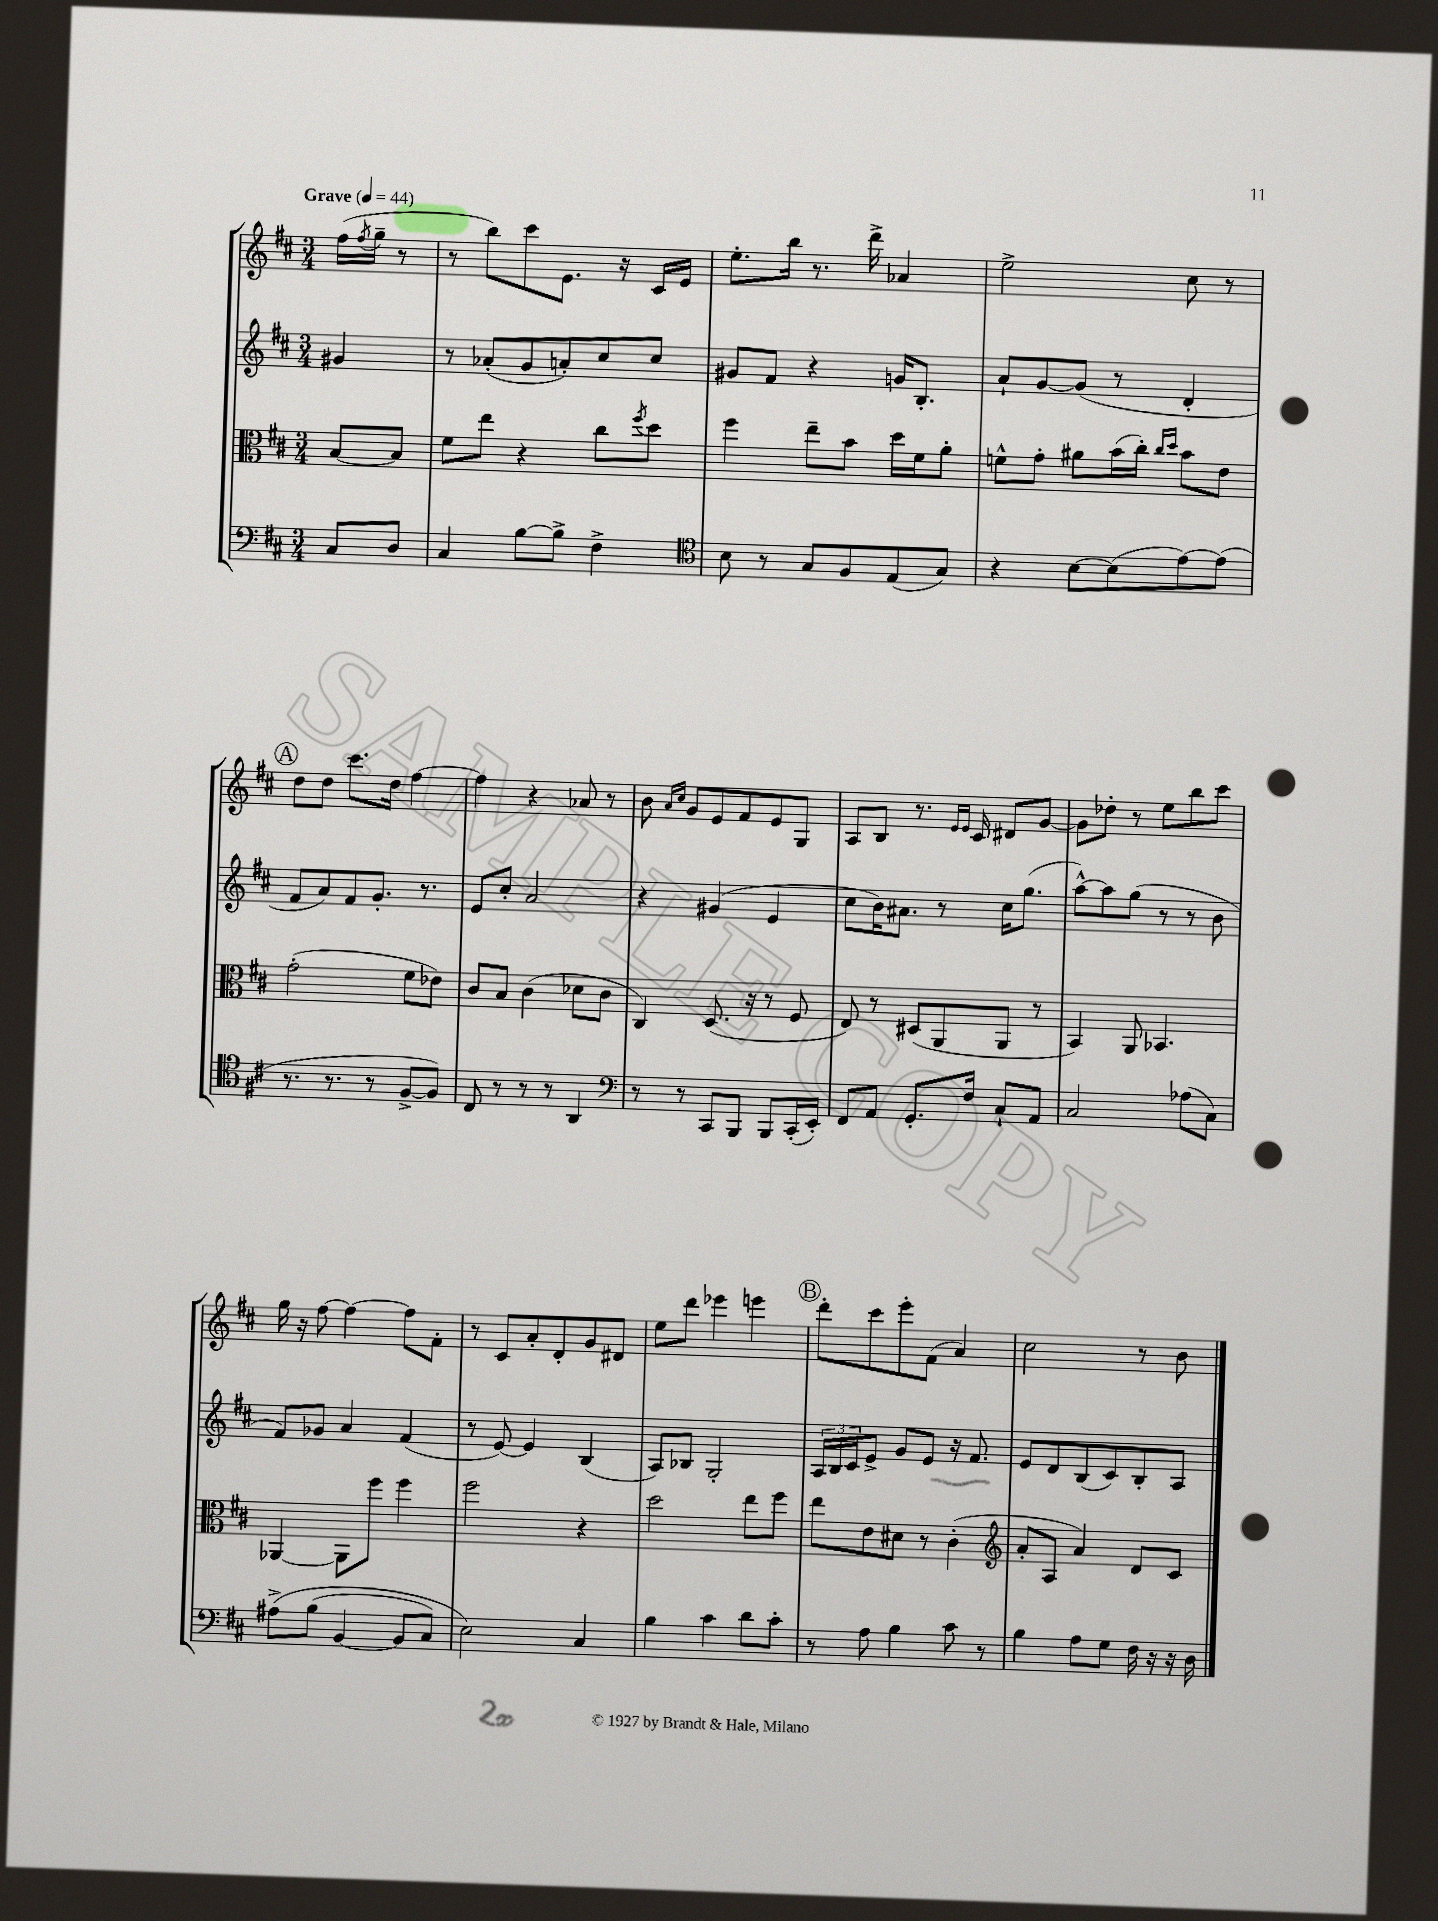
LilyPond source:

<<
\new StaffGroup <<
\new Staff = "s0" {
    \clef treble \key d \major \numericTimeSignature \time 3/4 \partial 4 \tempo "Grave" 4 = 44
    fis''16( \acciaccatura { fis''8 } g''16-- r8 |
    r8 b''8) cis'''8 e'8. r16 cis'16 e'16 |
    e''8.-. b''16 r8. d'''16-> aes'4 |
    e''2-> cis''8 r8 |
    \mark \markup { \circle "A" } d''8 d''8 cis'''8. d''16 fis''4~ |
    fis''4 r4 aes'8 r8 |
    b'8 \grace { a'16 cis''16 } g'8 e'8 fis'8 e'8 g8 |
    a8 b8 r8. \grace { e'16 e'16 } cis'16 dis'8 g'8~ |
    g'8 des''8-. r8 e''8 b''8 cis'''8 |
    g''16 r16 fis''8~ fis''4~ fis''8 fis'8-. |
    r8 cis'8 a'8-. d'8-. g'8 dis'8 |
    e''8 d'''8 ees'''4 e'''4 |
    \mark \markup { \circle "B" } d'''8-. cis'''8 e'''8-. fis'8( a'4) |
    cis''2 r8 b'8 \bar "|." |
}
\new Staff = "s1" {
    \clef treble \key d \major \numericTimeSignature \time 3/4 \partial 4
    gis'4 |
    r8 aes'8-.( g'8 a'8-.) cis''8 cis''8 |
    gis'8 fis'8 r4 g'16 b8.-. |
    a'8-! g'8~ g'8( r8 d'4-. |
    \mark \markup { \circle "A" } fis'8 a'8) fis'8 g'8.-. r8. |
    e'8 cis''8-. a'2 |
    r4 gis'4( e'4 |
    cis''8 b'16) ais'8. r8 cis''16 g''8.( |
    a''8~-^) a''8 g''8( r8 r8 b'8 |
    fis'8) ges'8 a'4 fis'4( |
    r8 e'8~) e'4 b4( |
    a8) bes8 g2-. |
    \mark \markup { \circle "B" } \tuplet 3/2 { a16 b16 cis'16 } e'8-> g'8 e'8 r16 fis'8. |
    e'8 d'8 b8( cis'8) b8-. a8 \bar "|." |
}
\new Staff = "s2" {
    \clef alto \key d \major \numericTimeSignature \time 3/4 \partial 4
    b8~ b8 |
    fis'8 e''8 r4 cis''8 \acciaccatura { fis''8 } d''8 |
    fis''4 e''8-- b'8 d''16 fis'16 a'8-. |
    f'8-^ g'8-. ais'8 b'16( cis''16-.) \grace { cis''16 d''16 } b'8 e'8 |
    \mark \markup { \circle "A" } g'2-.( fis'8 ees'8) |
    cis'8 b8 cis'4( des'8 cis'8 |
    cis4) d8.( r16 r8 fis8 |
    e8) r8 dis8( a,8 a,8 r8 |
    b,4) a,8 bes,4. |
    aes,4~ aes,8 fis''8 fis''4 |
    fis''2 r4 |
    d''2 e''8 fis''8 |
    \mark \markup { \circle "B" } e''8 e'8 dis'8 r8 cis'4-.( |
    \clef treble a'8-. a8 a'4) d'8 cis'8 \bar "|." |
}
\new Staff = "s3" {
    \clef bass \key d \major \numericTimeSignature \time 3/4 \partial 4
    cis8 d8 |
    cis4 b8~ b8-> fis4-> |
    \clef tenor b8 r8 g8 fis8 e8( g8) |
    r4 b8~ b8( e'8~) e'8( |
    \mark \markup { \circle "A" } r8. r8. r8 fis8~-> fis8) |
    cis8 r8 r8 r8 a,4 |
    \clef bass r8 r8 cis,8 b,,8 b,,8 cis,16-.( e,16-.) |
    fis,8 a,8 g,8.-. fis16 cis8-! a,8 |
    cis2 aes8( cis8) |
    ais8->\( b8( b,4~ b,8 cis8) |
    e2\) cis4 |
    b4 cis'4 d'8 cis'8-. |
    \mark \markup { \circle "B" } r8 a8 b4 cis'8 r8 |
    b4 a8 g8 fis16 r16 r16 d16 \bar "|." |
}
>>
>>
\layout { \context { \Score \remove "Bar_number_engraver" } }
